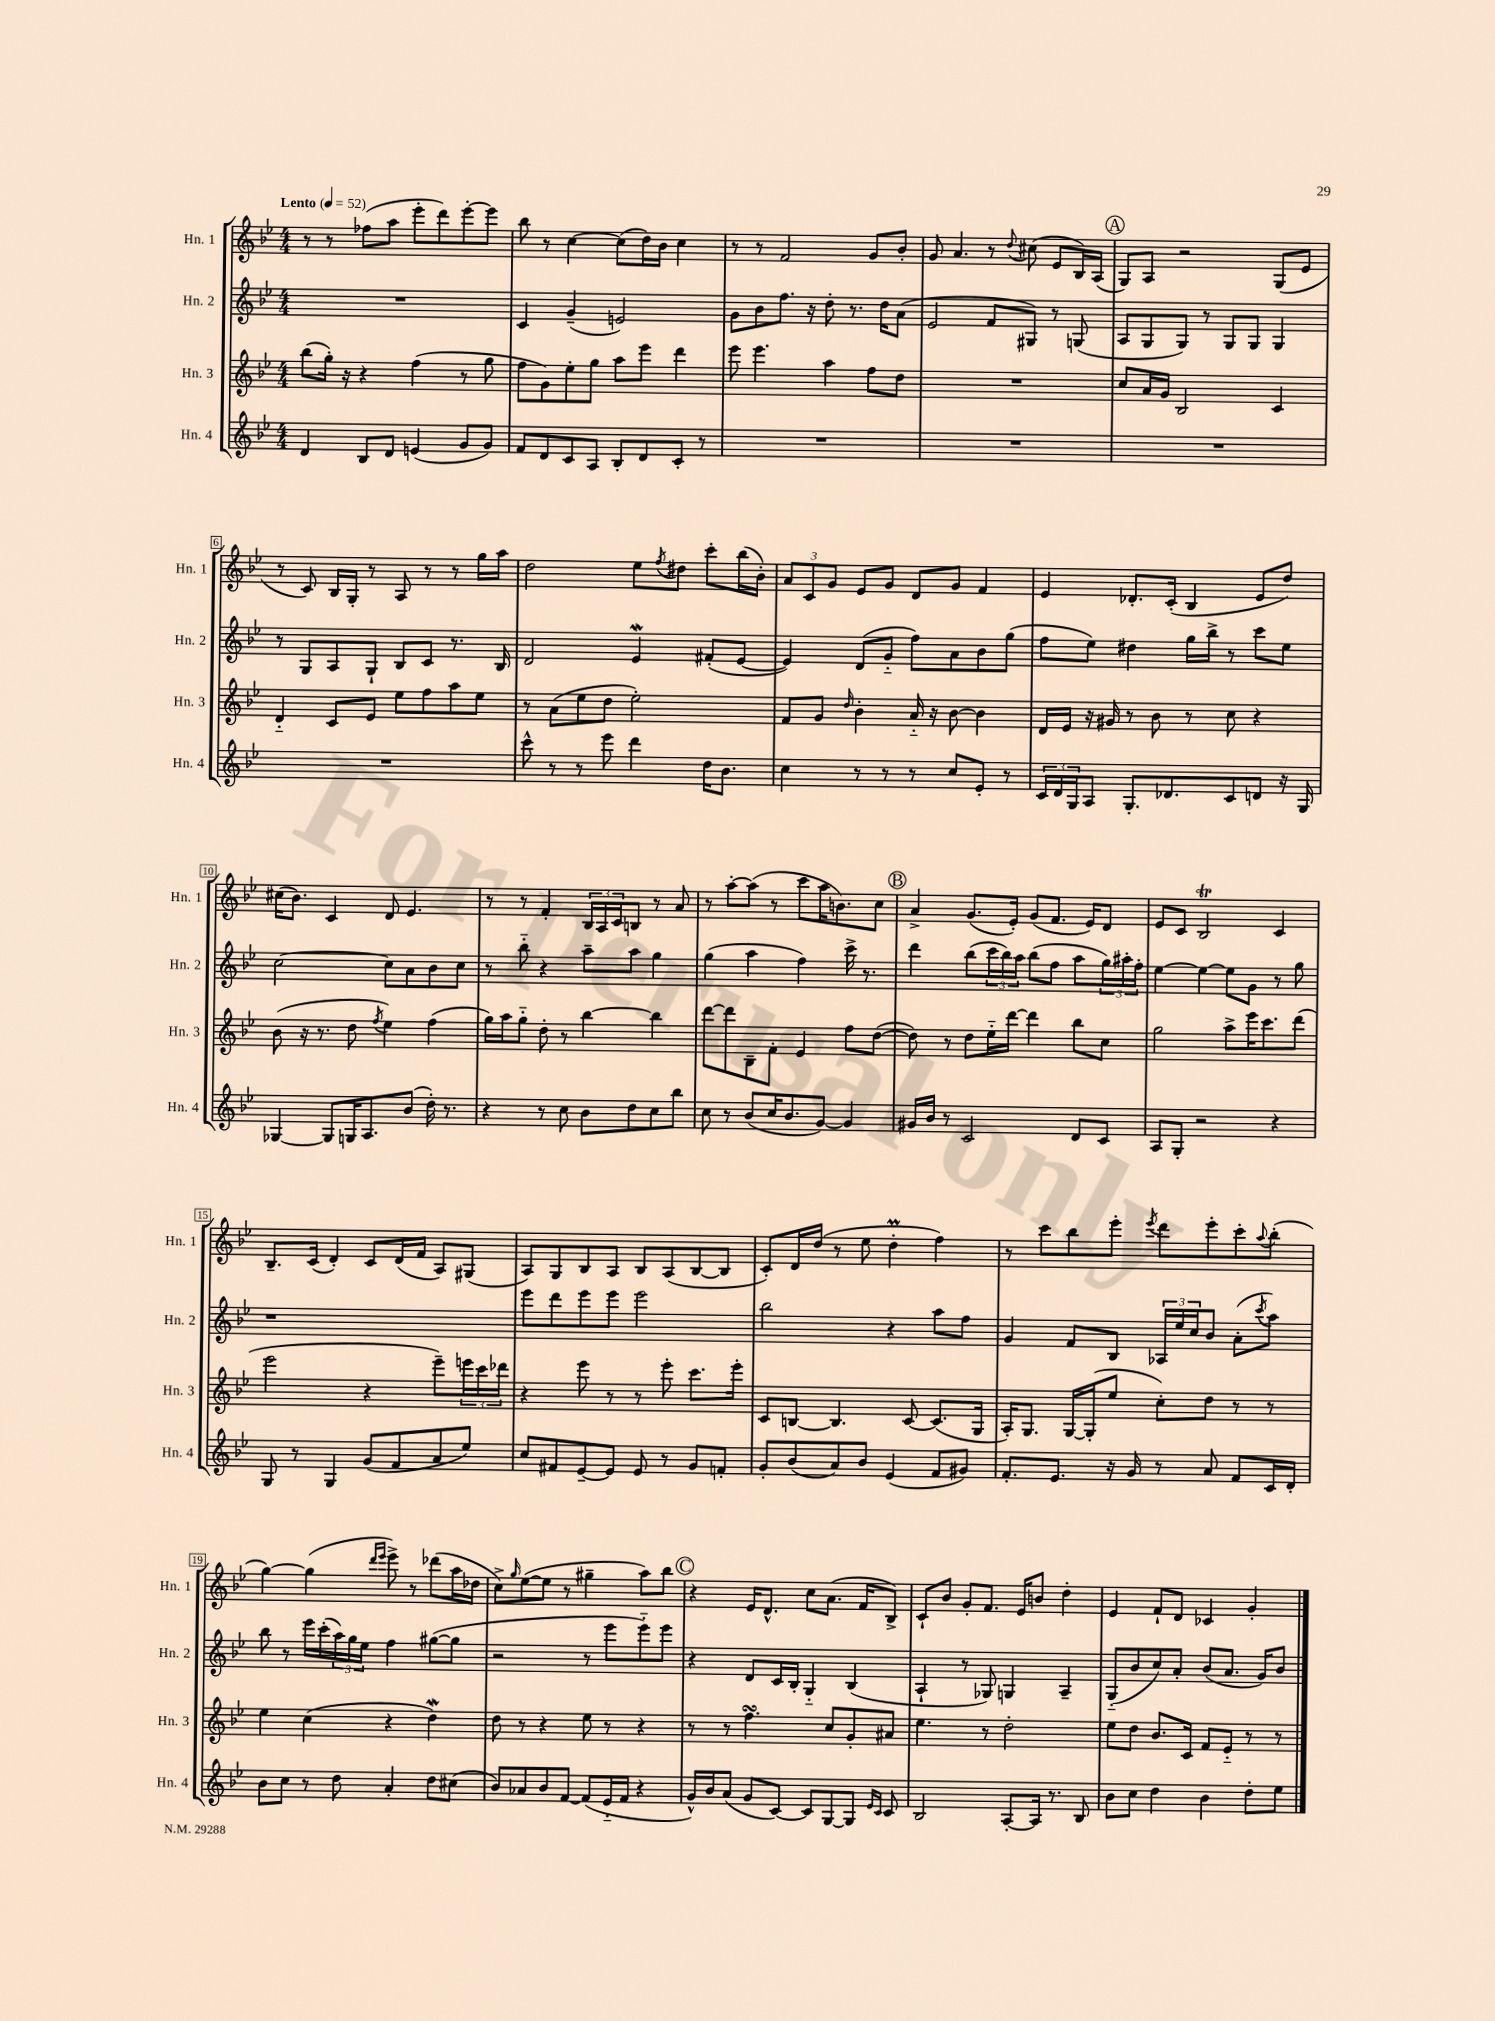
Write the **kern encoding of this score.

**kern	**kern	**kern	**kern
*staff4	*staff3	*staff2	*staff1
*clefG2	*clefG2	*clefG2	*clefG2
*k[b-e-]	*k[b-e-]	*k[b-e-]	*k[b-e-]
*M4/4	*M4/4	*M4/4	*M4/4
*MM52	*MM52	*MM52	*MM52
4d	(8bb-	1r	8r
.	16gg')	.	8r
.	16r	.	.
8B-	4r	.	(8ff-
8d	.	.	8aa
(4e	(4ff	.	8eee-'
.	.	.	8ddd)
8g	8r	.	[8eee-'
8g)	8gg	.	8eee-]
=	=	=	=
8f	8ff	4c	8bb-
8d	8g)	.	8r
8c	8ee-'	(4g~	[4cc
8A	8gg	.	.
8B-'	8aa	2e)	(8cc]
8d	8eee-	.	16dd)
.	.	.	16b-
8c'	4ddd	.	4cc
8r	.	.	.
=	=	=	=
1r	8eee-	8g	8r
.	4.eee-	8b-	8r
.	.	8.ff	2f
.	.	16r	.
.	4aa	8dd'	.
.	.	8.r	.
.	8ff	.	8g
.	.	16dd	.
.	8dd	(8a	8b-'
=	=	=	=
1r	1r	2e-	8g
.	.	.	4.a
.	.	8f	8r
.	.	.	8qqdd
.	.	8G#)	(8cc#
.	.	8r	8e-
.	.	(8G	16B-)
.	.	.	(16A
=	=	=	=
1r	8cc	8A	8G)
.	16a	8G	8A
.	16g	.	.
.	2B-	8G)	2r
.	.	8r	.
.	.	8G	.
.	.	8G	.
.	4c	4G	(8G
.	.	.	8e-
=	=	=	=
1r	4d'~	8r	8r
.	.	8G	8c)
.	8c	8A	16B-
.	.	.	16G'
.	8e-	8G`	8r
.	8ee-	8B-	8A
.	8ff	8c	8r
.	8aa	8.r	8r
.	8ee-	.	16gg
.	.	16B-	16aa
=	=	=	=
8ccc^^	8r	2d	2dd
8r	(8a	.	.
8r	8ee-	.	.
8eee-	8dd	.	.
4ddd	2ee-')	4e-	8ee-
.	.	.	8qff
.	.	.	8dd#
16dd	.	(8f#'	8ccc'
8.b-	.	.	.
.	.	[8e-	(16bb-
.	.	.	16b-')
=	=	=	=
4cc	8f	4e-])	12a
.	.	.	12c
.	8g	.	.
.	.	.	12g
.	16qqdd	.	.
8r	4b-'	(8d	8e-
8r	.	8g'~	8g
8r	16a'~	8ff)	8d
.	16r	.	.
8cc	[8b-	8a	8g
8e-'	4b-]	8b-	4f
8r	.	(8gg	.
=	=	=	=
24c	16d	8ff	4e-
24d	.	.	.
.	16e-	.	.
24G	.	.	.
8A	16r	8ee-)	.
.	16g#	.	.
8.G'	8r	4dd#	8.d-'
.	8b-	.	.
8.d-	.	.	(16c'
.	8r	16gg	4B-
.	.	16bb-^	.
8c	8cc	8r	.
8d	4r	8ccc	8e-
16r	.	8ee-	8dd)
16G	.	.	.
=	=	=	=
[4G-	(8b-	[2cc	(16cc#
.	.	.	8.b-)
.	16r	.	.
.	8.r	.	.
8G-]	.	.	4c
16G	8dd	.	.
8.A	.	.	.
.	8qff	.	.
.	4ee-)	8cc]	8d
(8b-	.	8a	4.e-
16dd')	(4ff	8b-	.
8.r	.	.	.
.	.	8cc	.
=	=	=	=
4r	16gg)	8r	8r
.	16aa	.	.
.	8gg'~	8bb-'~	8r
8r	8dd'	4r	4f'
8cc	8r	.	.
8b-	[4bb-	8aa~	24B-
.	.	.	24A
.	.	.	24c
8dd	.	8aa	8B
8cc	4bb-]	4gg	8r
8bb-	.	.	8a
=	=	=	=
8cc	[8ddd	(4gg	8r
8r	8ddd]	.	[8aa'
(8b-	8B-~	4aa	(8aa]
16cc	8f'	.	8r
8.b-	.	.	.
.	4e-	4ff)	8ccc
[8g)	.	.	16aa
.	.	.	8.b)
4g]	8ff	16ccc^	.
.	.	8.r	.
.	([8dd	.	8cc
=	=	=	=
16g#	8dd])	4ddd	4a^
16b-	.	.	.
8r	8r	.	.
2c	8dd	(8bb-	(8.g
.	16ee-'~	24ccc	.
.	.	24bb-)	.
.	[16ddd	.	16e-')
.	.	24aa	.
.	4ddd]	(8bb-	(8g
.	.	8ff	8.f
8d	8bb-	8aa	.
.	.	.	16e-)
8c	8cc	24gg)	8d
.	.	24aa#'	.
.	.	24ff'	.
=	=	=	=
8A	2gg	[4ee-	8e-
8G'	.	.	8c
2r	.	4ee-_	2B-
.	8aa^	8ee-]	.
.	16eee-	8g	.
.	8.ccc	.	.
4r	.	8r	4c
.	(8ddd	8gg	.
=	=	=	=
8G	2eee-	1r	8.B-~
8r	.	.	.
.	.	.	(16c
4G	.	.	4d')
(8g	4r	.	8c
8f	.	.	(16d
.	.	.	16f
8a	8eee-~)	.	8A)
8ee-)	24eee	.	(8G#
.	24ccc	.	.
.	24ddd-	.	.
=	=	=	=
8cc	4r	8eee-	8A)
8f#	.	8ddd	8G
[8e-~	8eee-	8eee-	8B-
8e-]	8r	8eee-	8A
8e-	8r	2eee-	8B-
8r	8eee-'	.	(8A
8g	8.ccc	.	[8B-
8f'	.	.	8B-]
.	16eee-'	.	.
=	=	=	=
8g'	8c	2bb-	8c')
(8b-	[8B	.	16d
.	.	.	(16dd
8a)	4.B]	.	8r
8b-	.	.	8ee-
(4e-	.	4r	4dd'
.	[8c	.	.
8f	(8.c]	8aa	4ff)
8g#)	.	8ff	.
.	16G	.	.
=	=	=	=
8.f'	16A')	4g	8r
.	8.G	.	.
.	.	.	8ccc
8.e-	.	.	.
.	[16G	8f	8bb-
.	(16G']	.	.
16r	8ee-	8B-	8eee-'
16g	.	.	.
.	.	.	8qeee-
8r	8cc')	24A-	8ddd
.	.	24ee-	.
.	.	24cc	.
8a	8dd	8b-	8eee-'
8f	8r	(8a'	8ccc'
.	.	8qccc	8qqaa
16c	8r	8aa)	(8bb-'
16d'	.	.	.
=	=	=	=
8b-	4ee-	8bb-	[4gg)
8cc	.	8r	.
8r	(4cc	16eee-	(4gg]
.	.	(16ccc'	.
8dd	.	24aa)	.
.	.	24gg	.
.	.	24ee-	.
.	.	.	16qqddd
.	.	.	16qqeee-
4a'	4r	4ff	8eee-^)
.	.	.	8r
8dd	4dd)	([8gg#	(8ddd-
(8cc#	.	8gg#]	16aa
.	.	.	16dd-
=	=	=	=
8b-)	8dd	2r	8cc^)
.	.	.	16qqgg
8a-	8r	.	([8ee-
8b-	4r	.	8ee-]
[8f	.	.	8r
(8f]	8ee-	8r	4gg#~
16e-'~	8r	8eee-	.
16f	.	.	.
4r	4r	8eee-'~)	8aa)
.	.	8eee-	8bb-
=	=	=	=
16g^^)	8r	4r	4r
16b-	.	.	.
(8a	8r	.	.
8g	4.ff	8d	16e-
.	.	.	8.d^^
[8c)	.	16c	.
.	.	16B-'	.
8c]	.	4G'~	8cc
[8G	8cc	.	(8.a
8G]	8g'	(4B-	.
.	.	.	16f
16qqe-	.	.	.
16qqc	.	.	.
8c	8a#	.	8B-^)
=	=	=	=
2B-	4.ee-	4A`	8c`
.	.	.	8b-
.	.	8r	8g'
.	8r	8G-)	8.f
[8A'	2dd'	4G	.
.	.	.	16e-
16A]	.	.	8b
8.r	.	.	.
.	.	4A~	4dd'
8B-	.	.	.
=	=	=	=
8b-	8ee-	(8G'~	4e-
8cc	8dd	8b-	.
4dd	8.b-	8cc)	8f`
.	.	8a'	8d
.	16c	.	.
4b-	8f	(8b-	4c-
.	8e-'~	8.a	.
8dd'	8r	.	4g'
.	.	16g)	.
8ee-	8r	8b-	.
==	==	==	==
*-	*-	*-	*-
